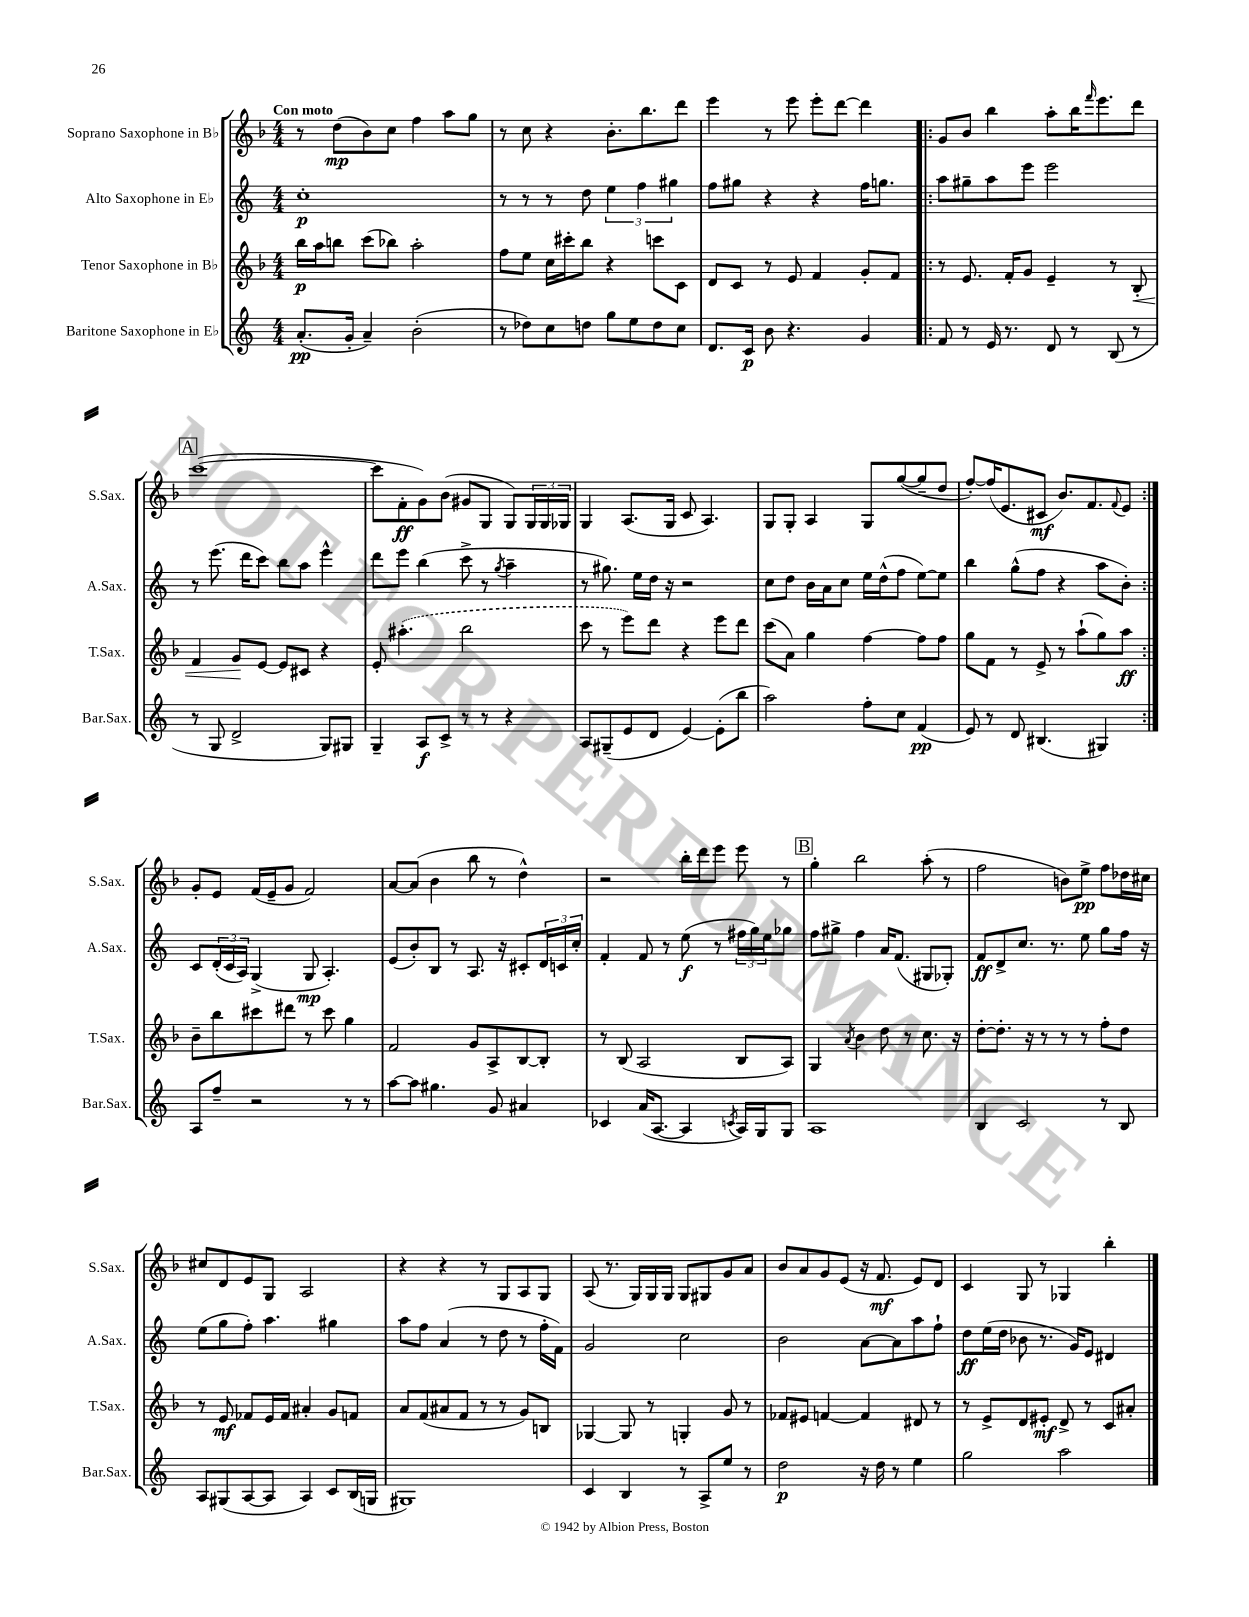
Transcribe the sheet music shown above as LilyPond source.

<<
\new StaffGroup <<
\new Staff = "s0" \with { instrumentName = "Soprano Saxophone in Bb" shortInstrumentName = "S.Sax." } {
    \clef treble \key f \major \numericTimeSignature \time 4/4 \tempo "Con moto"
    r8 d''8\mp( bes'8) c''8 f''4 a''8 g''8 |
    r8 c''8 r4 bes'8.-. bes''8. d'''8 |
    e'''4 r8 e'''8 e'''8-. d'''8~ d'''4 |
    \repeat volta 2 { g'8 bes'8 bes''4 a''8-. bes''16 \grace { f'''16 } e'''8. d'''8 |
    \mark \markup { \box "A" } c'''1~( |
    c'''8 f'8-.\ff g'8) bes'8( gis'8 g8 g8) \tuplet 3/2 { g16 g16 ges16 } |
    g4 a8.( g16 c'8 a4.) |
    g8 g8-. a4 g8 g''8~( g''8-- d''8 |
    f''8~-.) f''16( e'8. cis'8\mf bes'8.) f'8. \appoggiatura { f'8 } e'8 | }
    g'8-. e'8 f'16( e'16-- g'8 f'2) |
    a'8~ a'8( bes'4 bes''8 r8 d''4-^) |
    r2 bes''16-. d'''16 e'''8 e'''8 r8 |
    \mark \markup { \box "B" } g''4-. bes''2 a''8-.( r8 |
    f''2 b'8) e''8->\pp f''8 des''16 cis''16 |
    cis''8 d'8 e'8 g8 a2 |
    r4 r4 r8 g8 a8 g8 |
    a8( r8. g16) g16 g16 g8 gis8 g'8 a'8 |
    bes'8 a'8 g'8 e'8( r16 f'8.\mf e'8) d'8 |
    c'4 g8 r8 ges4 bes''4-. \bar "|." |
}
\new Staff = "s1" \with { instrumentName = "Alto Saxophone in Eb" shortInstrumentName = "A.Sax." } {
    \clef treble \key c \major \numericTimeSignature \time 4/4
    c''1-.\p |
    r8 r8 r8 d''8 \tuplet 3/2 { e''4 f''4 gis''4 } |
    f''8 gis''8 r4 r4 f''16 g''8. |
    \repeat volta 2 { a''8 gis''8-- a''8 e'''8 e'''2 |
    \mark \markup { \box "A" } r8 e'''8.( d'''16 c'''8) b''8 a''8 e'''4-^ |
    d'''8 e'''8 b''4( c'''8-> r8 \acciaccatura { g''8 } a''4-- |
    r8 gis''8.) e''16 d''16 r16 r2 |
    c''8 d''8 b'16 a'16 c''8 e''16 d''16-^( f''8 e''8~) e''8 |
    b''4 g''8-^( f''8 r4 a''8 b'8-.) | }
    c'8 \tuplet 3/2 { d'16-.( c'16 a16) } g4->( g8\mp a4.-.) |
    e'8( b'8-.) b8 r8 a8. r16 cis'8-. \tuplet 3/2 { d'16 c'16 c''16-. } |
    f'4-. f'8 r8 e''8\f( r8 \tuplet 3/2 { fis''16 g''16) e''16 } ges''8 |
    \mark \markup { \box "B" } f''8 gis''8-> f''4 a'16 f'8.( gis8 ges8-.) |
    f'8\ff d'8-> c''8. r8. e''8 g''8 f''16 r16 |
    e''8( g''8 f''8-.) a''4. gis''4 |
    a''8 f''8 a'4( r8 d''8 r8 f''16-. f'16) |
    g'2 c''2 |
    b'2 a'8~ a'8 a''8 f''8-! |
    d''8\ff e''16( d''16 bes'8 r8. g'16) e'8 dis'4 \bar "|." |
}
\new Staff = "s2" \with { instrumentName = "Tenor Saxophone in Bb" shortInstrumentName = "T.Sax." } {
    \clef treble \key f \major \numericTimeSignature \time 4/4
    bes''16\p a''16 b''8 c'''8( bes''8) a''2-. |
    f''8 e''8 c''16 cis'''16-. bes''8 r4 c'''8 c'8 |
    d'8 c'8 r8 e'8 f'4 g'8-. f'8 |
    \repeat volta 2 { r8 e'8. f'16-. g'8 e'4-- r8 bes8-.\< |
    \mark \markup { \box "A" } f'4 g'8\! e'8~ e'8 cis'8 r4 |
    e'8-. \once \slurDashed ais''4.-.( bes''2 |
    c'''8 r8 e'''8) d'''8 r4 e'''8 d'''8 |
    c'''8( a'8) g''4 f''4~ f''8 f''8 |
    g''8 f'8 r8 e'8-> r8 a''8-!( g''8) a''8\ff | }
    bes'8-- bes''8 cis'''8 dis'''8 r8 cis'''8 g''4 |
    f'2 g'8 a8-> bes8~ bes8-. |
    r8 bes8( a2 bes8 a8) |
    \mark \markup { \box "B" } g4 \acciaccatura { a'8 } bes'4 d''8 r8 c''8. r16 |
    d''8~-. d''8.-. r16 r8 r8 r8 f''8-. d''8 |
    r8 e'8\mf fes'8 e'16 fes'16 ais'4-. g'8 f'8 |
    a'8 f'8( ais'8 f'8 r8 r8 g'8) b8 |
    ges4~ ges8 r8 g4-. g'8 r8 |
    fes'8 eis'8 f'4~ f'4 dis'8 r8 |
    r8 e'8-> d'8 eis'8-.\mf d'8-> r8 c'8 ais'8-. \bar "|." |
}
\new Staff = "s3" \with { instrumentName = "Baritone Saxophone in Eb" shortInstrumentName = "Bar.Sax." } {
    \clef treble \key c \major \numericTimeSignature \time 4/4
    a'8.-.\pp( g'16-. a'4--) b'2-.( |
    r8 des''8) c''8 d''8 g''8 e''8 d''8 c''8 |
    d'8. c'16\p b'8 r4. g'4 |
    \repeat volta 2 { f'8 r8 e'16 r8. d'8 r8 b8( r8 |
    \mark \markup { \box "A" } r8 g8 d'2-> g8) gis8 |
    g4-- a8\f c'8-> r8 r8 r4 |
    a8 gis8--( e'8 d'8 e'4~) e'8-.( b''8 |
    a''2) f''8-. c''8 f'4\pp( |
    e'8) r8 d'8 bis4.( gis4) | }
    a8 f''8-- r2 r8 r8 |
    a''8~ a''8 gis''4. g'8 ais'4 |
    ces'4 a'16( a8.~ a4 \acciaccatura { c'8 } a16) g16 g8 |
    \mark \markup { \box "B" } a1 |
    b4 c'2 r8 b8 |
    a8 gis8( a8~ a8 a4) c'8 b16( g16 |
    gis1) |
    c'4 b4 r8 a8-> e''8 r8 |
    d''2\p r16 d''16 r8 e''4 |
    g''2 a''2 \bar "|." |
}
>>
>>
\layout { \context { \Score \remove "Bar_number_engraver" } }
